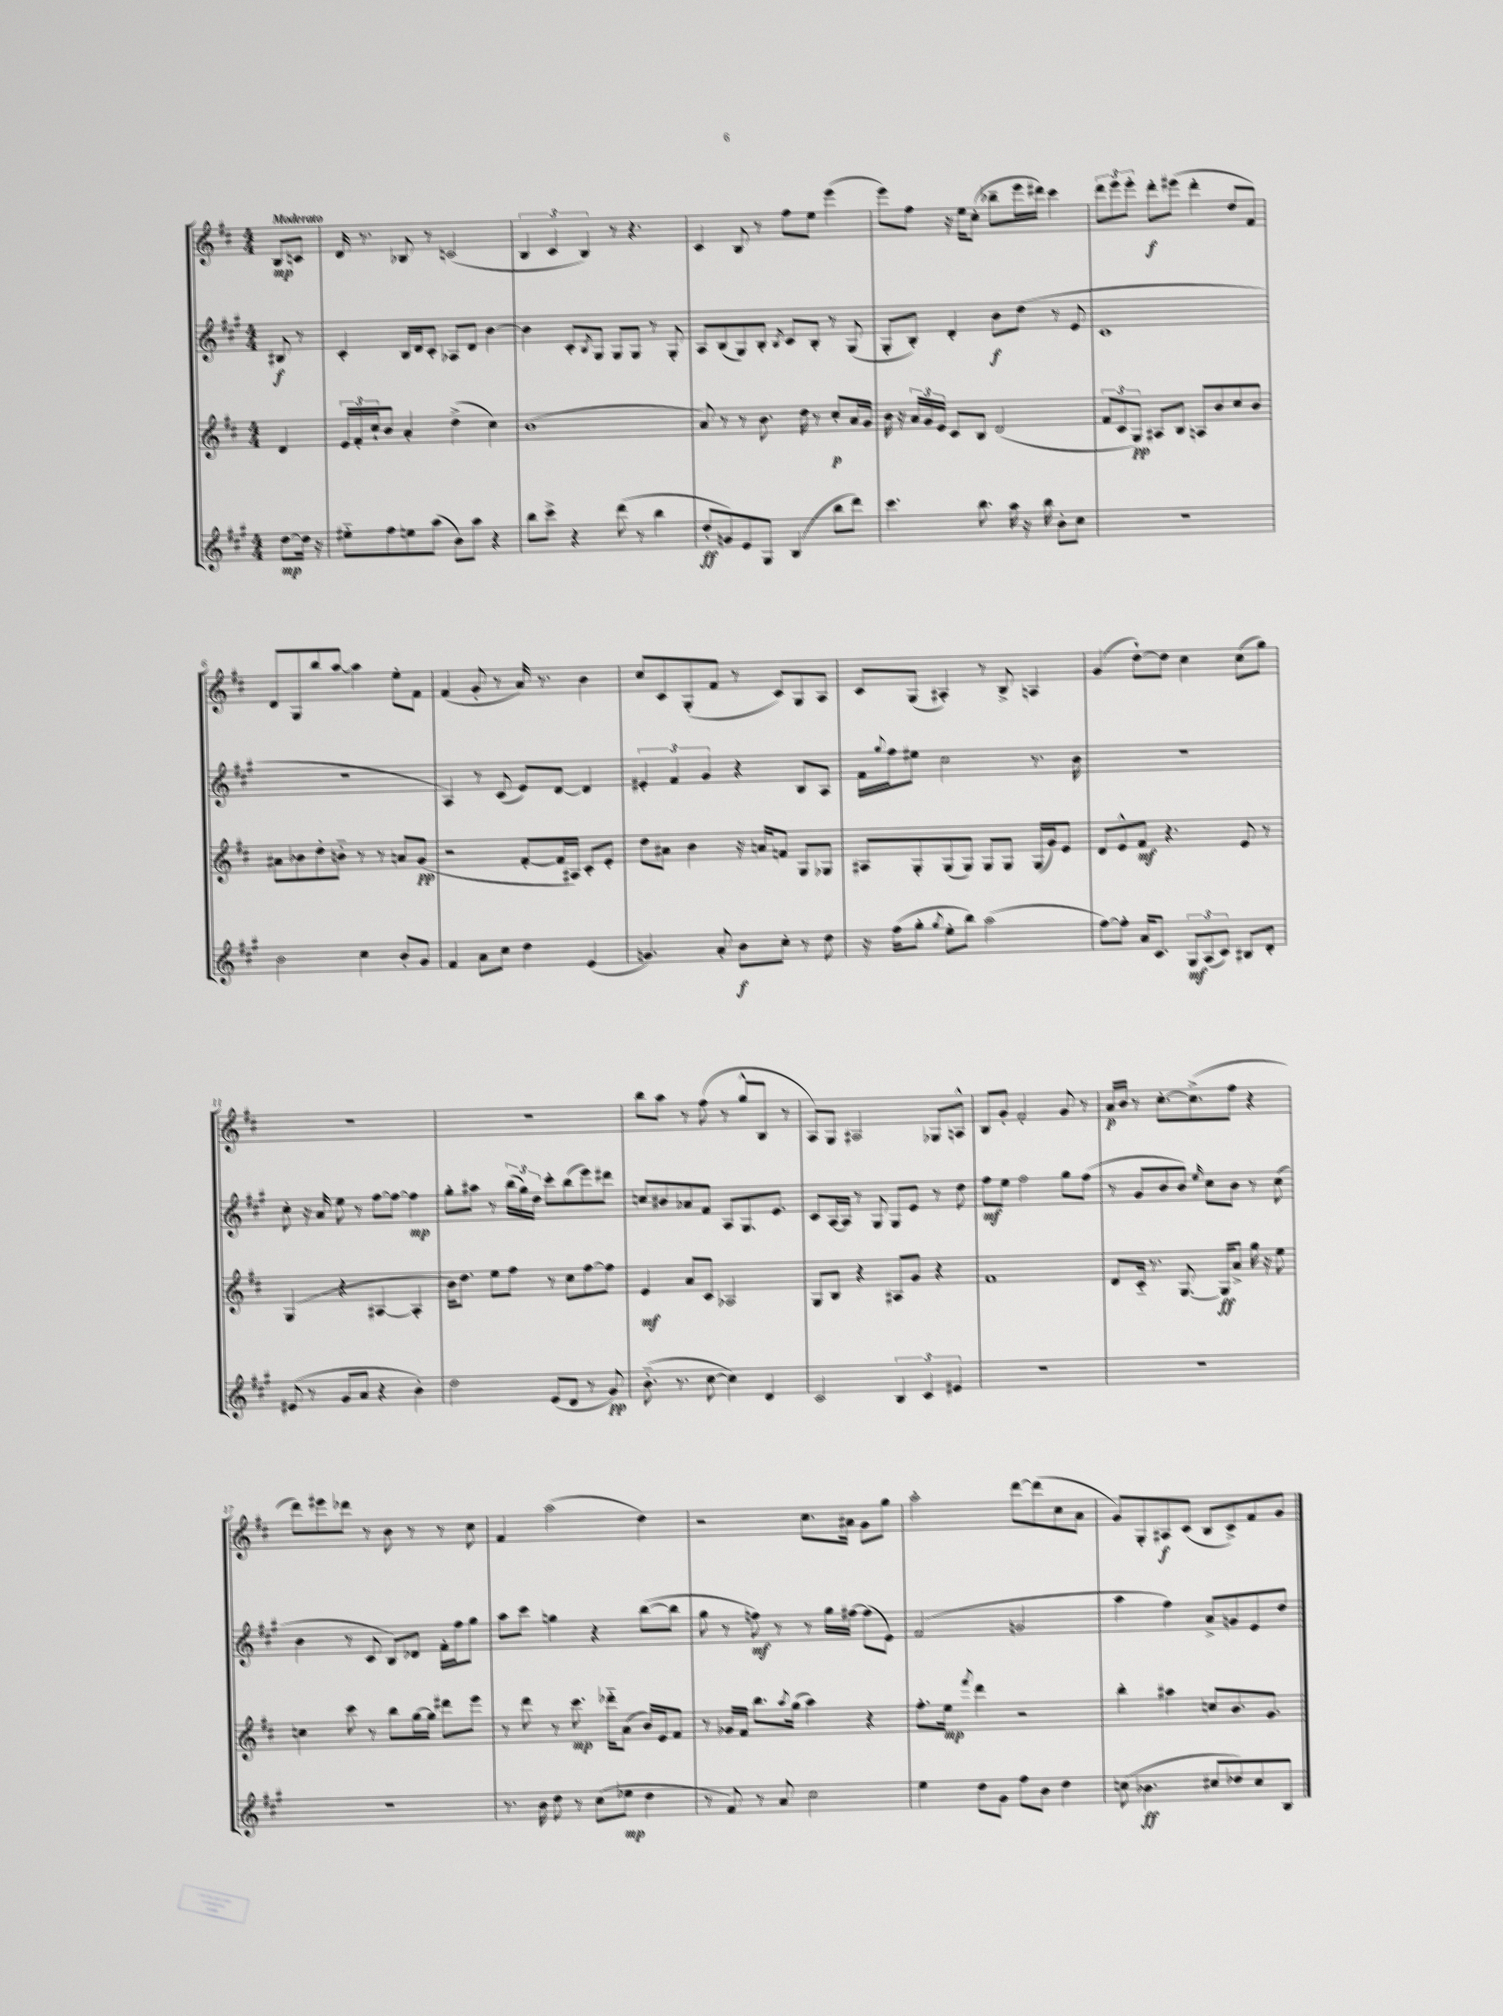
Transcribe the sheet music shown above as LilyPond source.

<<
\new StaffGroup <<
\new Staff = "s0" {
    \clef treble \key d \major \numericTimeSignature \time 4/4 \partial 4 \tempo "Moderato"
    b8\mp c'8 |
    d'16 r8. bes8 r8 c'2( |
    \tuplet 3/2 { b4 cis'4 b4) } r8 r4. |
    cis'4 b8 r8 fis''8 e''8 e'''4( |
    e'''8) fis''8 r16 e''16 cis''8-.( bes''8-- e'''16 dis'''16) cis'''4 |
    \tuplet 3/2 { d'''8 e'''8 e'''8-. } d'''8-.\f eis'''8( d'''4-. d''8 fis'8) |
    d'8 g8 b''8 a''8~ a''4 e''8-. fis'8 |
    fis'4( g'8-. r8 a'16) r8. b'4 |
    cis''8 cis'8 g8-.( fis'8 r8 cis'8) g8 a8 |
    cis'8 g8( ais4-.) r8 b8-> a4 |
    g'4( d''8~-!) d''8 cis''4 cis''8( g''8) |
    R1 |
    R1 |
    b''8 a''8 r8 fis''8( r8 g''8-^ b8 r8 |
    a8) g8 ais2 ges8 a8-^ |
    b8 g'8-. fis'2-. g'8 r8 |
    a'16\p b'16 r8 cis''8.~-. cis''8.->( fis''8 r4 |
    d'''8) eis'''8 des'''8 r8 b'8 r8 r8 cis''8 |
    fis'4 a''2( d''4) |
    r2 cis''8. ais'16 g'8 g''8 |
    a''2-. d'''8~ d'''8( cis''8 a'8 |
    g'8) g8-. ais8\f cis'8( b8 cis'8->) fis'8 g'8 \bar "|." |
}
\new Staff = "s1" {
    \clef treble \key a \major \numericTimeSignature \time 4/4 \partial 4
    bis8\f r8 |
    cis'4-. b16 d'16 cis'8-. aes8 d'8 b'4~ |
    b'4 cis'8-. \acciaccatura { b8 } gis8 gis8 gis8 r8 gis8-. |
    a8 b8( gis8) b8-. \acciaccatura { b8 } cis'8 b8-. r8 gis8( |
    gis8-. b8-.) d'4-. b'8\f d''8( r8 e'8 |
    cis'1 |
    R1 |
    a4) r8 cis'8( e'8) d'8~ d'4 |
    \tuplet 3/2 { eis'4-. fis'4 gis'4 } r4 b8 a8 |
    fis'16 \appoggiatura { gis''8 } fis''16 eis''8 cis''2 r8. b'16 |
    R1 |
    cis''8-. r16 a'16 e''8 r8 fis''8~ fis''8~ fis''4\mp |
    gis''8-. ais''8 r8 \tuplet 3/2 { b''16( gis''16) d''16 } cis'''8-. b''8( e'''8) dis'''8 |
    c''8 bis'8 aes'8 fis'8 a8 gis8. e'8. |
    cis'8 a16~ a16 r8 gis8 gis8 e'8 r8 d''8 |
    fis''8\mf e''8 fis''2 gis''8 fis''8( |
    r8 gis'8 b'8 b'8) \grace { e''16 } cis''8 b'8 r8 cis''8( |
    b'4 r8 cis'8 b8) des'8 fis'16-. fis''16 gis''8 |
    a''8 cis'''8 g''4 r4 b''8~( b''8 |
    gis''8 r8 f''8\mf) r8 r8 gis''16 fis''16~ fis''8( e'8) |
    fis'2( g'2 |
    a''4 fis''4) a'8-> g'8 e'8 d''8 \bar "|." |
}
\new Staff = "s2" {
    \clef treble \key d \major \numericTimeSignature \time 4/4 \partial 4
    d'4 |
    \tuplet 3/2 { e'16 fis'16-. cis''16-! } b'8 a'4-. d''4->( cis''4) |
    b'1( |
    a'8) r8 r8 b'8. d''16 r8 cis''8-.\p a'16 g'16 |
    b'16 r16 \tuplet 3/2 { a'16 g'16 e'16 } cis'8 b8 d'2( |
    \tuplet 3/2 { fis'8 cis'8 g8\pp) } ais8 b8 a8 b'8 cis''8 b'8 |
    ais'8 bes'8 d''8-. b'8-_ r8 r8 a'8 g'8\pp( |
    r2 fis'8~-. fis'16 ais16) cis'8-. e'8-. |
    d''8 ais'8 b'4 r16 a'16 f'8 g8 ges8 |
    ais8 g8-. g8( g8) g8 g8 g16( g'16) e'8 |
    d'8 e'8-^ fis'8\mf r4. e'8 r8 |
    g4( r4 ais4~ ais4-. |
    b'16) d''8. e''8 fis''8 r8 cis''8 fis''8~ fis''8 |
    e'4\mf a'8 cis'8 aes2 |
    g8 b8 r4 ais8 g'8 r4 |
    fis'1 |
    d'8 cis'16-_ r8. g8.~ g16\ff a'8-> g''16 r16 e''8 |
    c''4 cis'''8 r8 b''8 g''16~ g''16 dis'''8 e'''8 |
    r8 d'''8 r8 cis'''8.\mp des'''16-_ a'8( b'16) e'16 fis'8 |
    r8 ges'16 fis'16 b''8. \acciaccatura { a''8 } g''16( a''4) r4 |
    fis''8.-. e''16\mp \acciaccatura { fis'''8 } d'''4 r2 |
    b''4-. ais''4 c''8 b'8. g'8. \bar "|." |
}
\new Staff = "s3" {
    \clef treble \key a \major \numericTimeSignature \time 4/4 \partial 4
    d''8~\mp d''16 r16 |
    eis''8-_ fis''8 e''8 a''8( b'8) a''8 r4 |
    b''8 cis'''8-> r4 d'''8( r8 b''4 |
    d''8-.\ff g'8) e'8 gis8 b4( b''8 d'''8) |
    cis'''4. b''8. a''16 r16 b''16 b'8-. cis''8 |
    r1 |
    b'2 cis''4 b'8-. gis'8 |
    fis'4 a'8 cis''8 d''4 e'4( |
    g'4.) a'8-. b'8\f cis''8-. r8 d''8 |
    r16 fis''16( gis''8-. \acciaccatura { gis''8 } e''8-. b''8) a''2( |
    fis''8~) fis''8-. a'16 cis'8. \tuplet 3/2 { gis8\mf a8( cis'8) } bis8 d'8-. |
    eis'8( r8 gis'8 a'8 r4 b'4-.) |
    d''2 e'8( d'8 r8 gis'8\pp) |
    b'8.-_( r8. cis''8~ cis''4) d'4 |
    cis'2 \tuplet 3/2 { b4 cis'4 eis'4 } |
    R1 |
    R1 |
    R1 |
    r8. b'16 d''8 r8 cis''8( ees''8\mp d''4 |
    r8 fis'8) r8 a'8 cis''2 |
    e''4 d''8 gis'8 fis''8 b'8 d''4 |
    c''8( bes'4.\ff cis''8 des''8) cis''8 b8 \bar "|." |
}
>>
>>
